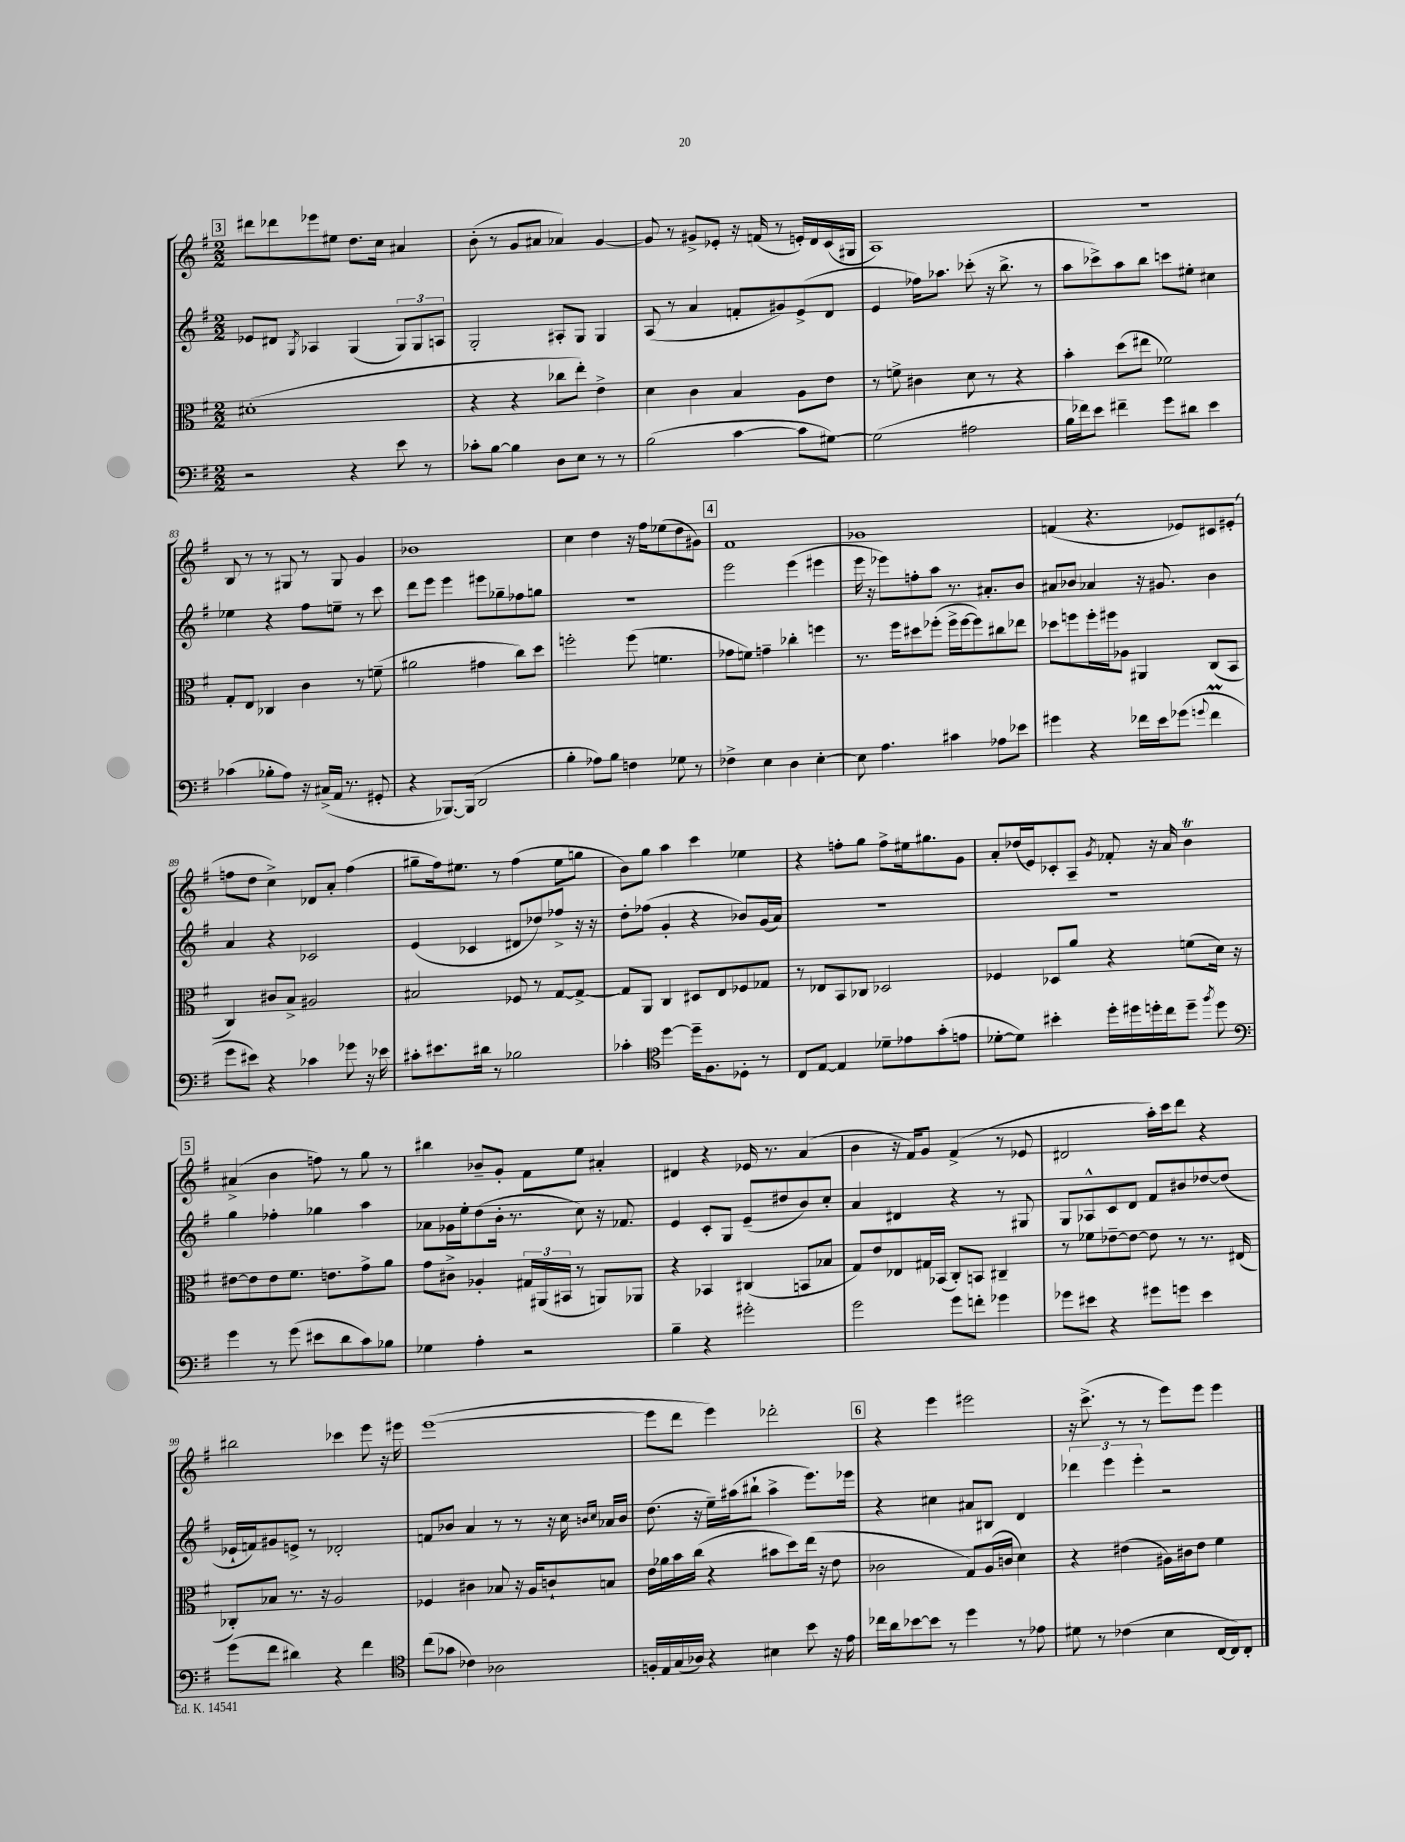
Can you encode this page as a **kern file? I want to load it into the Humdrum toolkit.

**kern	**kern	**kern	**kern
*staff4	*staff3	*staff2	*staff1
*clefF4	*clefC3	*clefG2	*clefG2
*k[f#]	*k[f#]	*k[f#]	*k[f#]
*M2/2	*M2/2	*M2/2	*M2/2
2r	(1d#'	8e-/L	8ddd#\L
.	.	8d#/J	8ddd-\
.	.	8qG/	.
.	.	4A-/	8eee-\
.	.	.	8ee#\J
4r	.	(4G/	8.dd\L
.	.	.	16cc\Jk
8e\	.	12G/L)	4a#/
.	.	12G/	.
8r	.	.	.
.	.	12A/J	.
=	=	=	=
8c-'\L	4r	2G'/	(8b'\
[8B\J	.	.	8r
4B\]	4r	.	8g/L
.	.	.	8a#/J
8D\L	8cc-\L	8A#'/L	4a-/)
8E\J	8ee'\J)	8G/J	.
8r	4e^\	4G/	[4g/
8r	.	.	.
=	=	=	=
(2B\	4d\	(8A/	8g/]
.	.	8r	8r
.	4c\	4a/	8g#^/L
.	.	.	8e-'/J
[4c\	4B/	8f'/L	16r
.	.	.	(16f/
.	.	8g#/)	8r
8c\]L	8A\L	(8e^/	16e'/LL)
.	.	.	16d/
[8G#\J)	8e\J	8d/J	(16c/
.	.	.	16G#/JJ
=	=	=	=
(2G#\]	8r	4e/	1A)
.	8f^\	.	.
.	4c#\	16ff-\LK)	.
.	.	8.aa-\J	.
2A#\	8d\	(8ccc-'\	.
.	8r	16r	.
.	.	8.bb^\	.
.	4r	.	.
.	.	8r	.
=	=	=	=
16B\LL	4b'\	8aa\L	1r
16f-\J)	.	.	.
8e\J	.	8ccc-^\)	.
4f#~\	(8dd\L	8aa\	.
.	8ee#\J	8bb\J	.
8g\L	2f-\)	8ccc\L	.
8d#\J	.	8ee#'\J	.
4e\	.	4cc#\	.
=	=	=	=
(4c-\	8G'/L	4ee-\	8B/
.	8E/J	.	8r
8B-'\L	4C-/	4r	8r
8A\J)	.	.	8G#/
16r	4c\	8ff#\L	8r
(16C#^/LL	.	.	.
16AA/JJ	.	8ee~\J	8G#/
8.r	.	.	.
.	8r	8r	4g/
8GG#'/	(8f~\	8ccc\	.
=	=	=	=
4r	2a#\	8ddd\L	1b-
.	.	8eee\J	.
[8.BBB-/L)	.	4eee\	.
(16BBB-/]Jk	.	.	.
2DD/	4g#\	8eee#\L	.
.	.	8gg-~\	.
.	8cc\L)	8ff-\	.
.	8dd\J	8gg\J	.
=	=	=	=
4B'\	2ff'\	1r	4cc\
8A-\L)	.	.	4dd\
8B\J	.	.	.
4F\	(8ff\	.	16r
.	.	.	16ff#\LK
.	4.f\	.	(8ee-\
8G-\	.	.	8dd\
8r	.	.	8g#\J)
=	=	=	=
4F-^\	8g-\L	2eee\	1f#
.	8f\J)	.	.
4E\	4g~\	.	.
4D\	4cc-'\	(4eee\	.
[4E'\	4ff\	4eee#\	.
=	=	=	=
8E\]	8.r	16eee\	1g-
.	.	16r	.
4.A\	.	8eee-\L)	.
.	16ff#\LK	.	.
.	8dd#\	8ff'\	.
.	(8ff-'\J	8aa\J	.
4c#\	16ff-^\LL	8.r	.
.	[16ff-\J	.	.
.	8ff-\])	.	.
.	.	8.a#'/L	.
8A-\L	8cc#\	.	.
8e-\J	8ee-\J	8b/J	.
=	=	=	=
4g#\	8dd-\L	8a#/L	(4f/
.	8ff\	8b-/J	.
4r	16ff'\L	4a-/	4.r
.	16ff#\J	.	.
.	8A-\J	.	.
16f-\LL	4AA#/	16r	.
16e\J	.	8.g#/	.
(8g-\J	.	.	8e-/L)
8qqg/	.	.	.
4f-\	(8C/L	4b-\	8c#/
.	8BB/J	.	(8e#'/J
=	=	=	=
8g\L	4C/)	4a/	8ff\L
8e#\J)	.	.	8dd\J
4r	8c#/L	4r	4cc^\)
.	8B^/J	.	.
4c-\	2A#/	2c-/	8d-/L
.	.	.	8a'/J
8g-\	.	.	(4ff\
16r	.	.	.
16e-\	.	.	.
=	=	=	=
8c#'\L	2B#/	(4e/	8gg#~\L
8.e#\	.	.	16ff#\k)
.	.	.	8.ee#\J
.	.	4c-/	.
16d#\Jk	.	.	.
8r	.	.	8r
2B-\	8F-/	8d#/L	(4ff#\
.	8r	8dd-/)	.
.	[8G/L	8ff-^/J	8ee#\L
.	8G^/_J	16r	8gg\J
.	.	16r	.
=	=	=	=
4c-'\	8G/]L	8dd'\L	8b\L)
.	8AA/J	(8ff-\J	8gg\J
*clefC4	*	*	*
[4dd\	4C/	4g'/	4aa\
16dd~\]LK	8D#/L	4r	4ccc\
8.F#\	.	.	.
.	8E/	.	.
8D-'\J	8F-/	8b-/L)	4ee-\
8r	8G-/J	(16g/L	.
.	.	16a/JJ)	.
=	=	=	=
8C/L	8r	1r	4r
[8E/J	8E-/L	.	.
4E/]	8BB/	.	8ff'\L
.	8C-/J	.	8gg\J
8d-~\L	2D-/	.	8ff^\L
8e-\	.	.	16ee#\k
.	.	.	8.gg#\
(8g'\	.	.	.
8e\J	.	.	8g\J
=	=	=	=
[8d-'\L	4F-/	1r	8a'/L
8d-\]J)	.	.	(16dd-/L
.	.	.	16e/J)
4b#'\	8D-/L	.	8c-'/
.	8a/J	.	8A~/J
.	.	.	8qg/
16dd'\LL	4r	.	8f-'/
16dd#\	.	.	.
16dd'\	.	.	16r
16cc\J	.	.	16a/
8dd~\J	(8f\L	.	4b\
8qff#/	.	.	.
8dd\	16d\Jk)	.	.
.	16r	.	.
=	=	=	=
*clefF4	*	*	*
4g\	[8e#\L	4gg\	(4a#^/
.	8e#\]	.	.
8r	8e#\	4ff-'\	4b\
(8g\	8.f#\J	.	.
8e#\L	.	4gg-\	8ff\)
.	8.e\L	.	.
8d\	.	.	8r
8c\)	8g^\	4aa\	8gg\
8B-\J	8a\J	.	8r
=	=	=	=
4G-\	8g\L	8a-\L	4bb#\
.	8c#^\J	16g-\L	.
.	.	16ee'\J	.
4A'\	4A-'/	(8dd\	8b-~/L
.	.	16b'\Jk	8g'/J
.	.	8.r	.
2r	24G#/LL	.	8f#\L
.	(24AA#/	.	.
.	24BB#/JJ	.	.
.	8r	8cc\)	8ee\J
.	8AA/L)	16r	4a#'/
.	.	8.f-/	.
.	8AA-/J	.	.
=	=	=	=
4B~\	4r	4e/	4d#/
4r	4BB-/	8c'/L	4r
.	.	8G/J	.
2g#'\	(4C#/	(8e~/L	16e-/
.	.	.	8.r
.	.	8dd#/	.
.	8BB/L	8b/)	(4a/
.	8B-/J	8cc'/J	.
=	=	=	=
2g\	8G/L)	4a/	4b\
.	8e/	.	.
.	8E-/	4d#/	16r
.	.	.	16f#/LK)
.	16G#/L	.	8g/J
.	(16BB-/JJ	.	.
8g\L	8C'/L)	4r	(4f#^/
8f'\J	8BB/J	.	.
4g-\	4C#~/	8r	8r
.	.	8G#/	8e-/
=	=	=	=
8g-\L	8r	8G/L	2d#/
8e#\J	8f-\L	8A-^^/	.
4r	[8e-~\	8c/	.
.	8e-\_J	8d/J	.
8g#\L	8e-\]	8f#/L	16aa'\LL)
.	.	.	16ccc\J
8g\J	8r	8b#/	8ddd\J
4e#\	8.r	[8dd-/	4r
.	.	(8dd-/]J	.
.	(16E#/	.	.
=	=	=	=
(8g\L	8C-'/L)	16e-`/LL	2bb#\
.	.	16f/J)	.
8f#\J	8B-/J	8g#/	.
4d#\)	8.r	8e^/J	.
.	.	8r	.
.	16r	.	.
4r	2A/	2d-'/	4ccc-\
4f#\	.	.	8eee\
.	.	.	16r
.	.	.	16eee#\
=	=	=	=
*clefC4	*	*	*
(8cc\L	4F-/	8f/L	([1eee
8g-\J	.	8b-/J	.
4c-\)	4c#\	4a/	.
2A-\	8B-/	8r	.
.	16r	8r	.
.	16A/LK	.	.
.	8c`/	16r	.
.	.	16cc\	.
.	.	16qqb/LL	.
.	.	16qqcc/JJ	.
.	8B/J	16a-/LL	.
.	.	16b/JJ	.
=	=	=	=
16F'/LL	16e\LL	(8.dd\	8eee\]L
16E/	16a-\	.	.
(16G/	16b\	.	8ddd\J
16A-/JJ)	(16cc\JJ	16r	.
4r	4r	16ee~\LL)	4eee\)
.	.	(16aa#\J	.
.	.	8bb#`\J	.
4B#\	8b#\L	4aa#^\	2ddd-'\
.	8dd\)	.	.
8b\	(16ee\Jk	8.eee\L)	.
.	16r	.	.
16r	8e\	.	.
16e\	.	16eee-\Jk	.
=	=	=	=
16cc-\LL	2c-\	4r	4r
16a\J	.	.	.
[8b-\	.	.	.
8b-\]J	.	4cc#\	4eee\
8r	.	.	.
4dd\	8G/L)	8a#/L	2eee#\
.	(16A/L	8B#/J	.
.	16c/JJ	.	.
8r	4d\)	4d/	.
8e-\	.	.	.
=	=	=	=
8d#\	4r	6ddd-\	16r
.	.	.	(8.ccc^\
8r	.	.	.
.	.	6eee\	.
(4c-\	(4e#\	.	8r
.	.	6eee'\	.
.	.	.	8r
4B\	16A#\LL)	2r	8eee\L)
.	16c#\J	.	.
.	8e#\J	.	8eee\J
[16C/LL	4f#\	.	4eee\
16C/]J)	.	.	.
8C'/J	.	.	.
==	==	==	==
*-	*-	*-	*-
